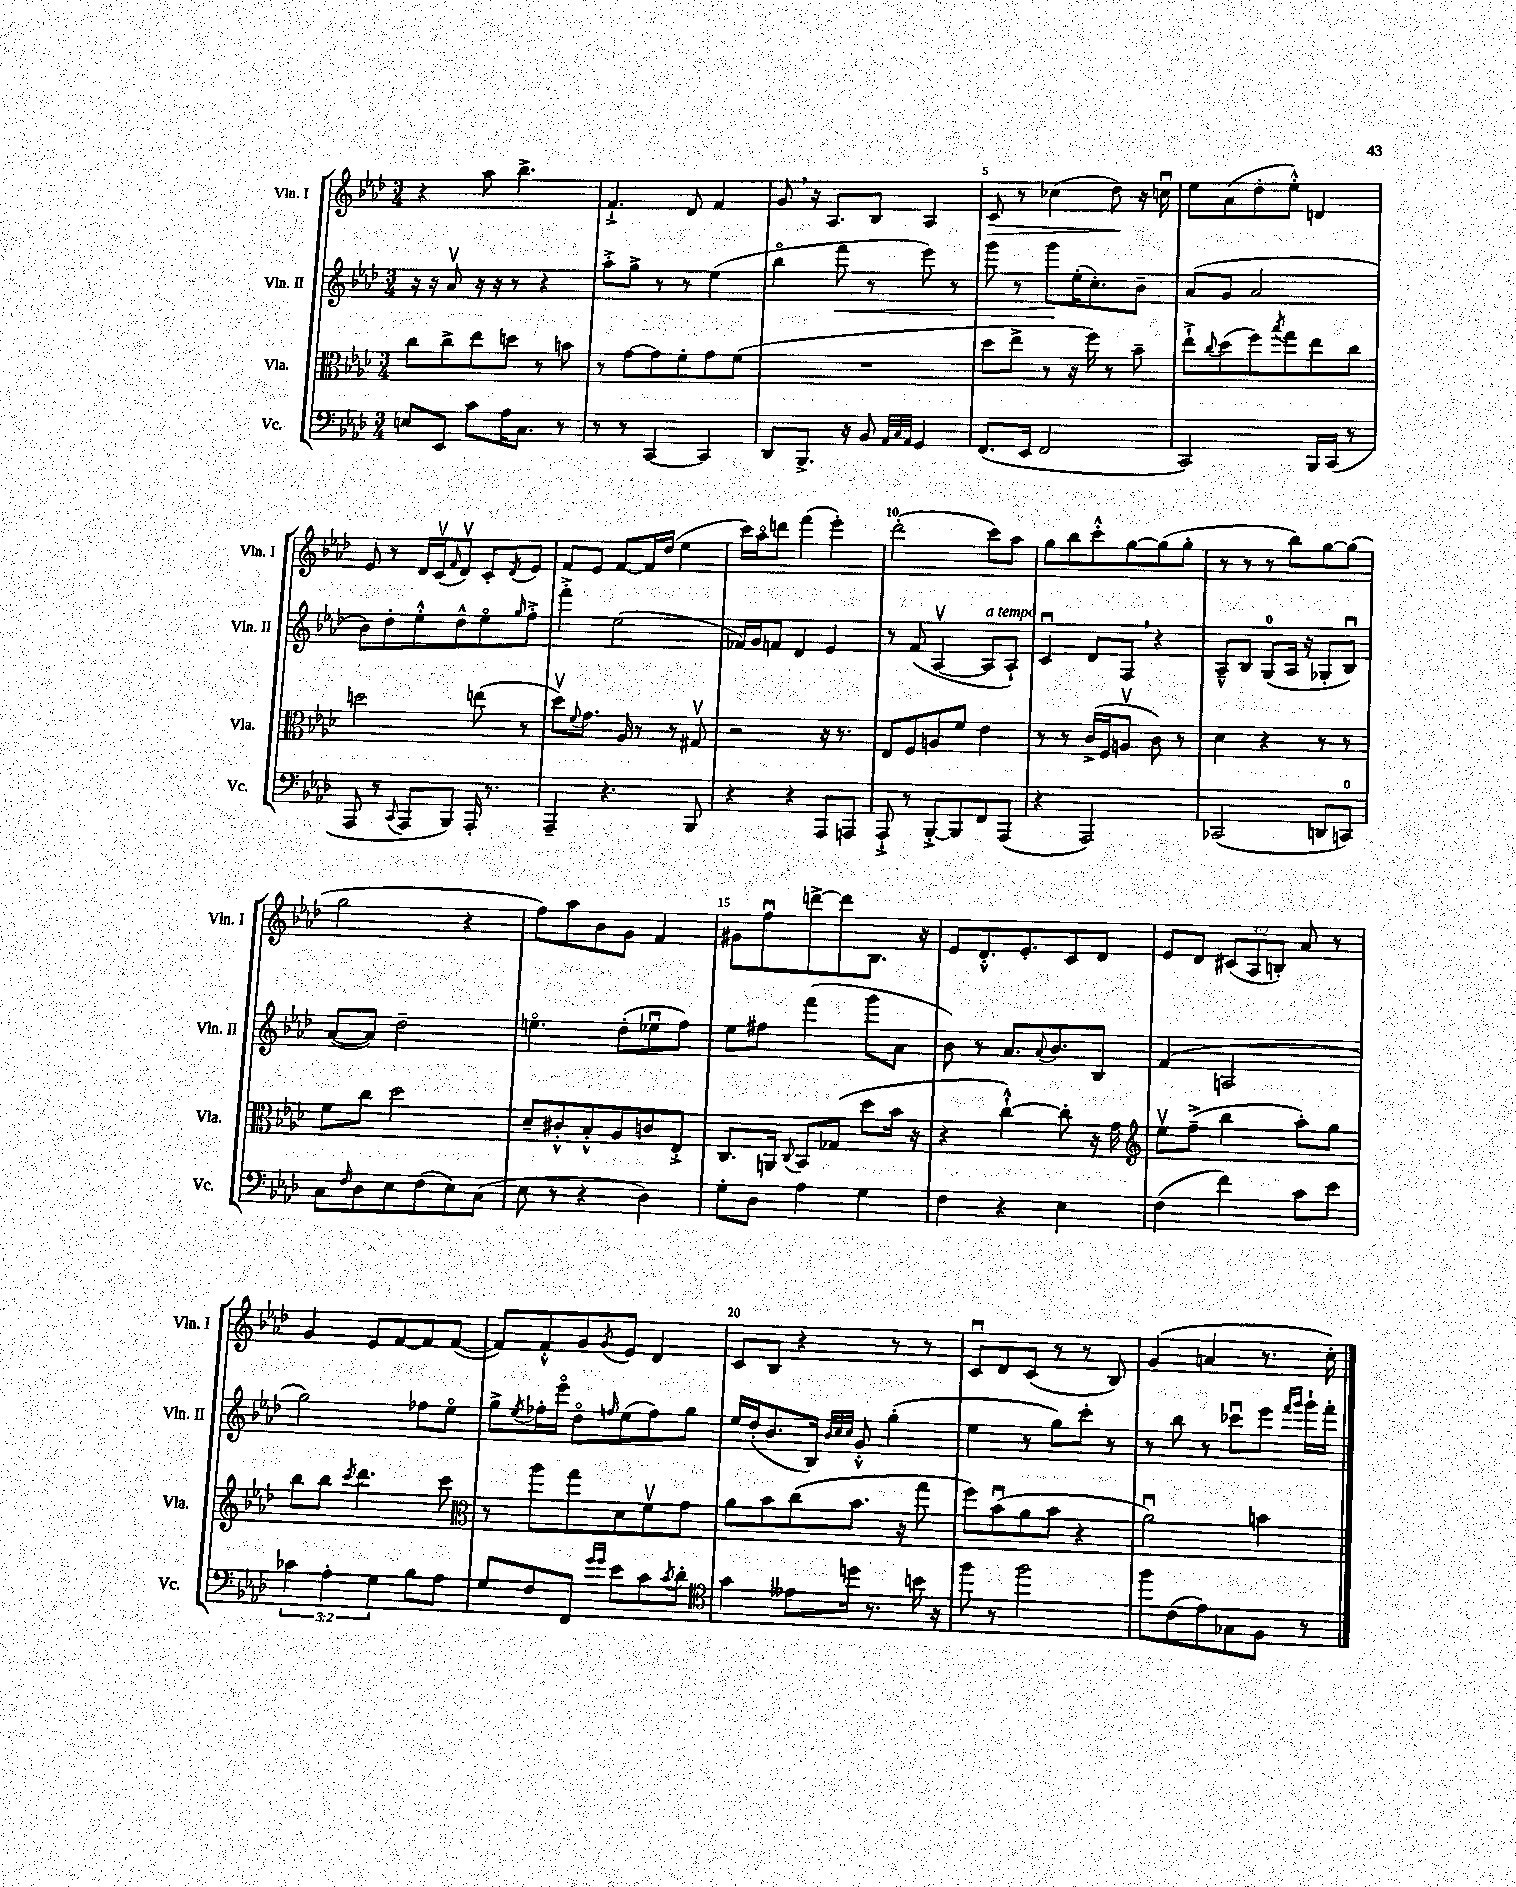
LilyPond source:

<<
\new StaffGroup <<
\new Staff = "s0" \with { instrumentName = "Vln. I" shortInstrumentName = "Vln. I" } {
    \clef treble \key aes \major \numericTimeSignature \time 3/4 \override Staff.TupletNumber.text = #tuplet-number::calc-fraction-text
    r4 aes''8 bes''4.-> |
    f'4.-!-> des'8 f'4 |
    g'8 \breathe r16 aes8. bes8 aes4 |
    c'8\> r8 ces''4( des''8\!) r16 c''16\downbow |
    ees''8 aes'8( des''8-. ees''8-.-^) d'4 |
    ees'8 r8 des'16 c'16\upbow( \grace { f'16 } des'8\upbow) c'8-. \acciaccatura { des'8 } ees'8 |
    f'8 ees'8 f'8~ f'16 des''16( ees''4 |
    c'''16) aes''16\flageolet d'''8 f'''4( ees'''4-.) |
    des'''2-.( c'''8) aes''8 |
    g''8 bes''8 c'''8-.-^ g''8~ g''8( g''8-. |
    r8 r8 r8 bes''8) g''8~ g''8( |
    g''2 r4 |
    f''8) aes''8 bes'8 g'8 f'4 |
    gis'8 f''8\downbow d'''8~-> d'''8 bes8. r16 |
    ees'8 des'8.-.-^ ees'8.-. c'8 des'8 |
    ees'8 des'8 \tuplet 3/2 { cis'8( aes8 b8-.) } aes'8 r8 |
    g'4 ees'8 f'8~ f'8 f'8~( |
    f'8) f'8-.-^ g'8 \acciaccatura { g'8 } ees'8 des'4 |
    c'8 bes8 r4 r8 r8 |
    c'8\downbow des'8 c'8( r8 r8 bes8) |
    g'4( a'4 r8. c''16-.) \bar "|." |
}
\new Staff = "s1" \with { instrumentName = "Vln. II" shortInstrumentName = "Vln. II" } {
    \clef treble \key aes \major \numericTimeSignature \time 3/4
    r16 r16 aes'8\upbow r16 r16 r8 r4 |
    aes''8-.-> g''8-> r8 r8 ees''4( |
    bes''4\flageolet f'''8\< r8 ees'''8) r8 |
    g'''8 r8 g'''8\! ees''16-.( c''8.-.) bes'8-- |
    aes'8( g'8 aes'2 |
    bes'8) des''8-. ees''8-.-^ des''8-^ ees''8\flageolet \grace { g''16 } f''8-.-> |
    f'''4-.-> ees''2( |
    fes'16) g'16 f'8 des'4 ees'4 |
    r8 f'8( aes4~\upbow aes8^\markup { \italic "a tempo" } aes8-!) |
    c'4\downbow des'8 f8 \breathe r4 |
    aes8---^ bes8 g8-0( aes16 r16 ges8-. bes8\downbow) |
    aes'8~( aes'8) des''2-- |
    e''4.\flageolet des''8-.( ees''8\downbow f''8) |
    ees''8 fis''8 f'''4( g'''8 aes'8 |
    bes'8) r8 aes'8. \appoggiatura { aes'8 } bes'8. bes8 |
    f'4( a2 |
    g''2) fes''8 ees''8\flageolet |
    g''8-> \acciaccatura { ees''8 } fes''16-. ees'''16\flageolet des''8\flageolet \grace { f''16 } ees''8( f''8) g''8 |
    ees''16 des''16-.( bes'8. bes16) \grace { bes'32 c''32 c''32 } g'8-.-^ g''4-.( |
    ees''4 r8 g''8) c'''8-. r8 |
    r8 bes''8 r8 ces'''8\downbow ees'''8 \grace { f'''16 g'''16 } g'''16-! f'''16-. \bar "|." |
}
\new Staff = "s2" \with { instrumentName = "Vla." shortInstrumentName = "Vla." } {
    \clef alto \key aes \major \numericTimeSignature \time 3/4
    c''8 c''8-> ees''8 d''8 r8 b'8 |
    r8 g'8~ g'8 f'8-. g'8 f'8( |
    R2. |
    des''8 ees''8-> r8 r16 f''16) r8 bes'8-- |
    ees''8-!-> \appoggiatura { c''8 } des''8( f''8) \acciaccatura { bes''8 } g''8 ees''8 c''8 |
    d''2 e''8( r8 |
    des''8\upbow) \appoggiatura { f'8 } g'8. aes16 r8 r8 gis8\upbow |
    r2 r16 r8. |
    ees8 f8 a8 f'8 ees'4 |
    r8 r8 c'16->( f16 a8\upbow c'8) r8 |
    des'4 r4 r8 r8 |
    f'8 c''8 des''2 |
    des'8-- cis'8-.-^ bes8-.-^ aes8 c'8 ees8-.-> |
    c8. a,16 \appoggiatura { c8 } bes,8 ges8( des''8 bes'16 r16 |
    r4 c''4~-!-^) c''8-. r16 g'16 |
    \clef treble ees''8\upbow f''8--->( bes''4 aes''8-.) g''8 |
    bes''8 bes''8 \acciaccatura { c'''8 } des'''4. c'''8 |
    \clef alto r8 aes''8 g''8 des'8 f'8\upbow g'8 |
    aes'8 bes'8 c''8( bes'8. r16 g''8 |
    f''8) bes'8\downbow( aes'8 bes'8 r4 |
    aes'2\downbow) b'4 \bar "|." |
}
\new Staff = "s3" \with { instrumentName = "Vc." shortInstrumentName = "Vc." } {
    \clef bass \key aes \major \numericTimeSignature \time 3/4 \override Staff.TupletNumber.text = #tuplet-number::calc-fraction-text
    e8 ees,8 c'8 aes16 c8. r8 |
    r8 r8 c,4~ c,4 |
    des,8 bes,,8.-> r16 bes,8 \grace { aes,32 c32 aes,32 } g,4 |
    f,8.( ees,16 f,2 |
    c,2) bes,,16 c,16( r8 |
    aes,,8 r8 \appoggiatura { c,8 } aes,,8 bes,,8) aes,,16-. r8. |
    aes,,4-- r4. bes,,8 |
    r4 r4 aes,,8 a,,8 |
    aes,,8-!-> r8 bes,,8~-.-> bes,,8 f,8 aes,,8( |
    r4 aes,,2) |
    ces,2( d,8 c,8-0) |
    c8 \grace { f16 } des8 ees8 f8( ees8) c8( |
    ees8 r8 r4 des4) |
    g8-. des8 aes4 g4 |
    f4 r4 ees4 |
    f4( f'4) c'8 ees'8 |
    \tuplet 3/2 { ces'4 aes4-. g4 } bes8 aes8 |
    g8 f8 f,8 \grace { g'16 g'16 } ees'8 c'8 \acciaccatura { c'8 } des'8-. |
    \clef tenor g'4 eeses'8 d''16 r8. b'16 r16 |
    f''8 r8 f''2 |
    f''8 c'8( ees'8) ges8 f8 r8 \bar "|." |
}
>>
>>
\layout { \context { \Score currentBarNumber = #2 \override BarNumber.break-visibility = ##(#f #t #t) barNumberVisibility = #(every-nth-bar-number-visible 5) } }
